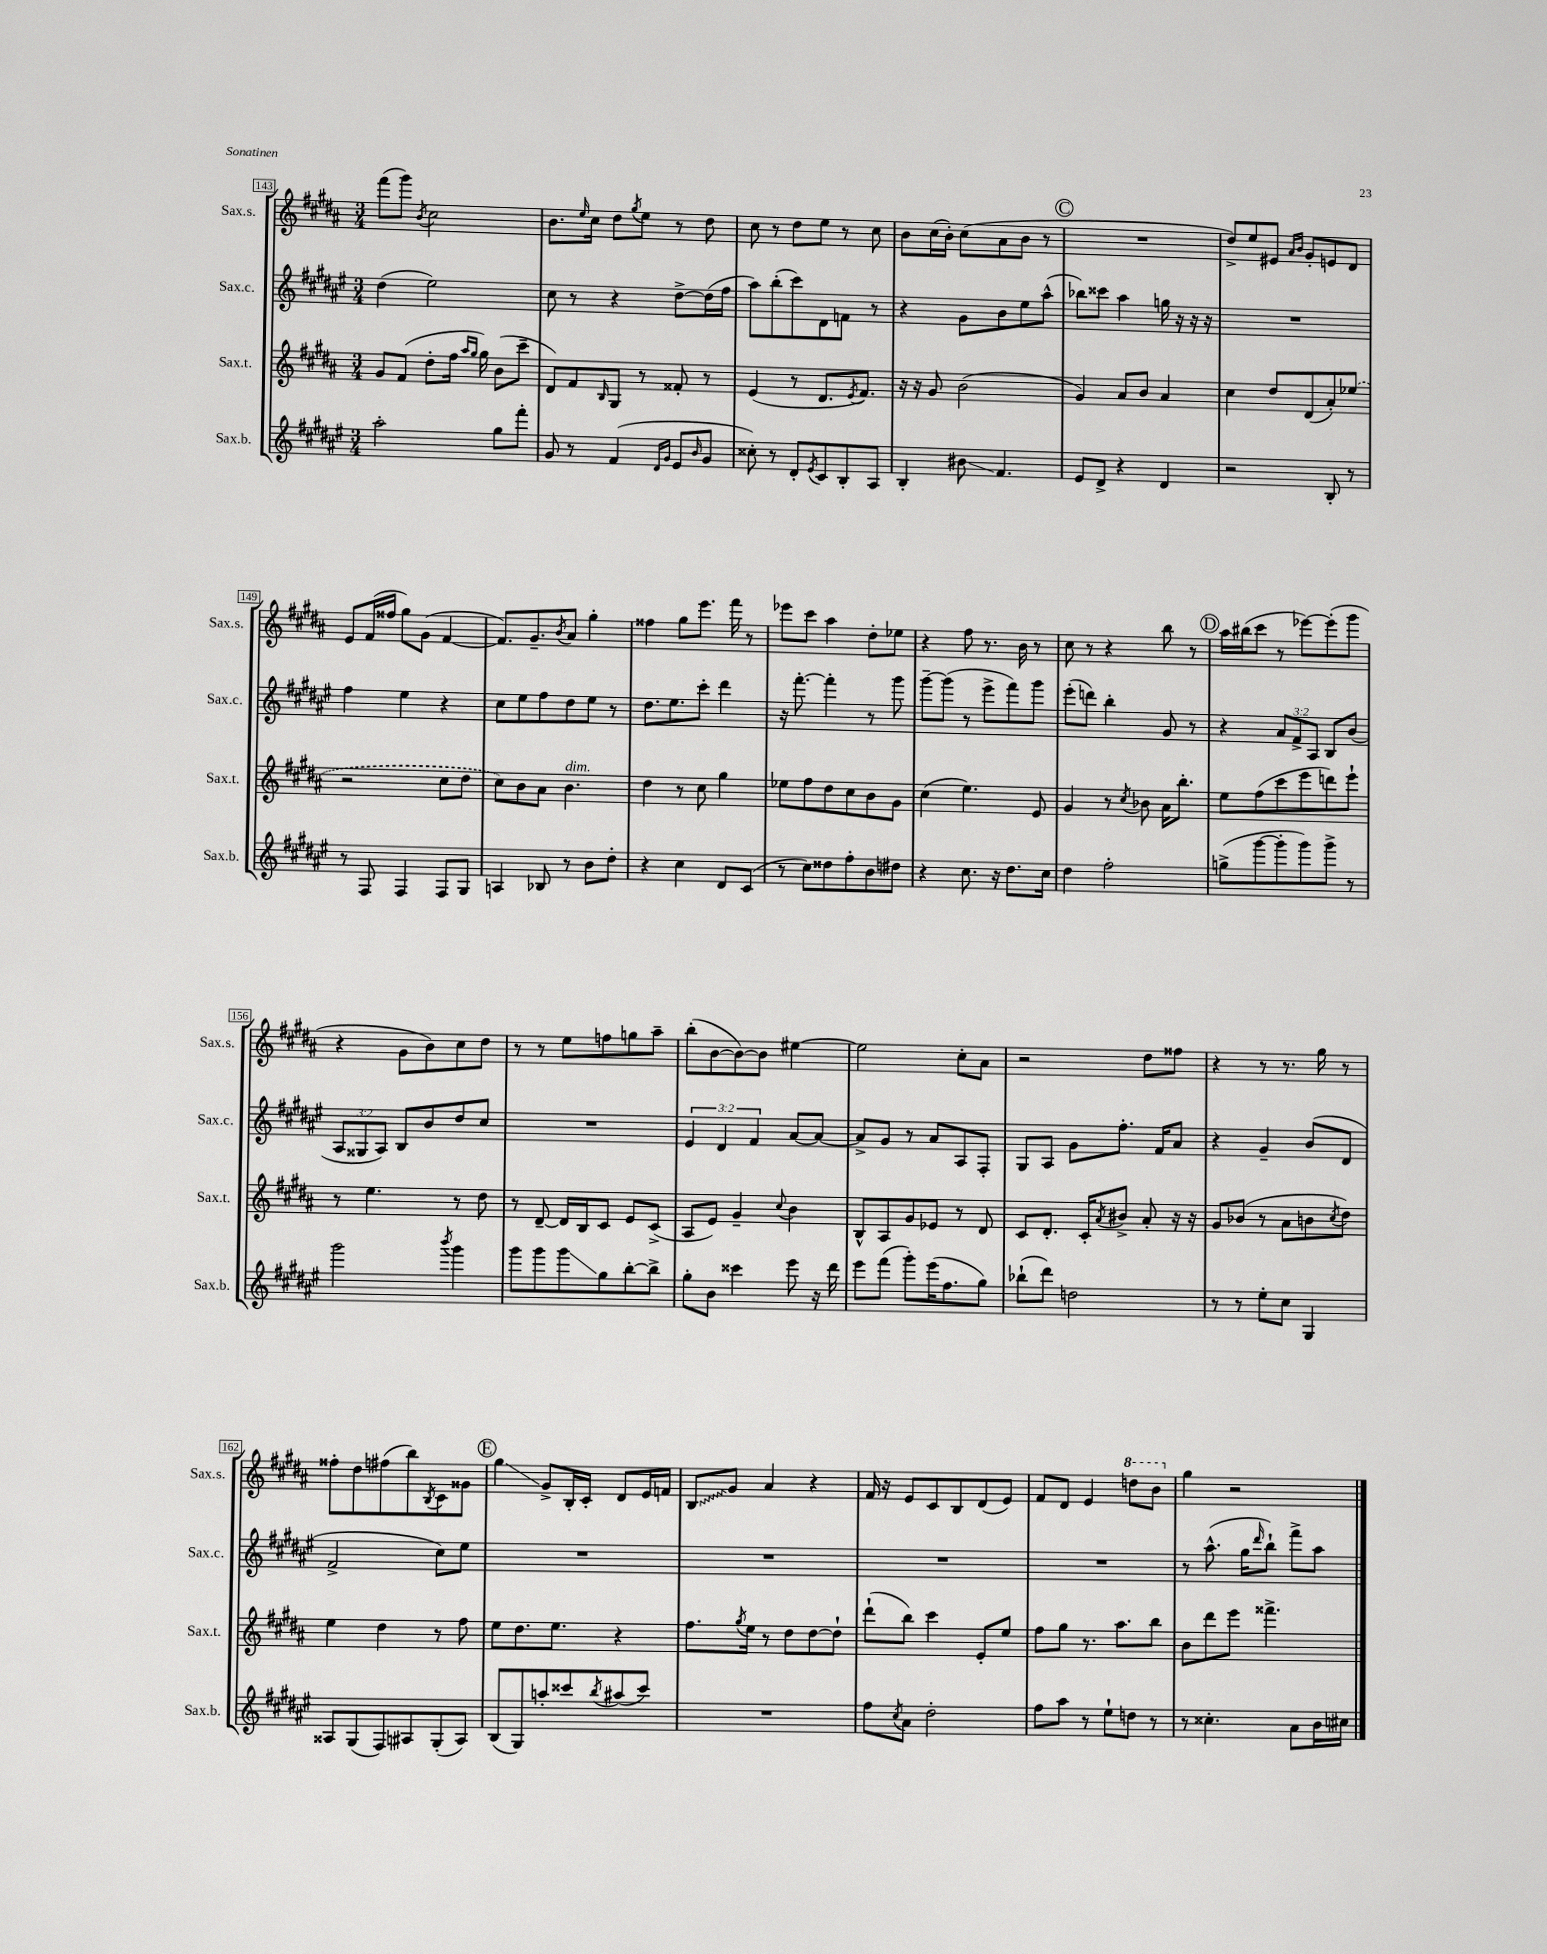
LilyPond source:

<<
\new StaffGroup <<
\new Staff = "s0" \with { instrumentName = "Sax.s." shortInstrumentName = "Sax.s." } {
    \clef treble \key b \major \numericTimeSignature \time 3/4
    fis'''8( gis'''8) \acciaccatura { b'8 } cis''2 |
    b'8. \grace { e''16 } cis''16 dis''8 \acciaccatura { gis''8 } e''8 r8 dis''8 |
    cis''8 r8 dis''8 e''8 r8 cis''8 |
    b'8 cis''16( b'16-.) cis''8( ais'8 b'8 r8 |
    \mark \markup { \circle "C" } R2. |
    dis''8->) e''8 eis'8 \grace { ais'16 b'16 } gis'8-. e'8 dis'8 |
    e'8 fis'16( fisis''16 gis''8) gis'8( fis'4~ |
    fis'8.) gis'8.-- \acciaccatura { b'8 } ais'8 gis''4-. |
    fisis''4 gis''8 e'''8. fis'''16 r8 |
    ees'''8 cis'''8 ais''4 dis''8-. ees''8 |
    r4 fis''8 r8. b'16 r8 |
    cis''8 r8 r4 b''8 r8 |
    \mark \markup { \circle "D" } ais''16 bis''16( cis'''8 r8 ees'''8~) ees'''8-.( gis'''8 |
    r4 gis'8 b'8) cis''8 dis''8 |
    r8 r8 e''8 f''8 g''8 ais''8-- |
    b''8-.( b'8~ b'8~) b'8 eis''4~ |
    eis''2 cis''8-. ais'8 |
    r2 dis''8 fisis''8 |
    r4 r8 r8. gis''16 r8 |
    fisis''8-. dis''8 fis''8( b''8) \acciaccatura { b8 } cis'8 gisis'8 |
    \mark \markup { \circle "E" } gis''4\glissando gis'8-> b16-. cis'16-. dis'8 e'16 f'16 |
    \once \override Glissando.style = #'zigzag b8\glissando gis'8 ais'4 r4 |
    fis'16 r16 e'8 cis'8 b8 dis'8( e'8) |
    fis'8 dis'8 e'4 \ottava #1 d'''8 b''8 \ottava #0 |
    gis''4 r2 \bar "|." |
}
\new Staff = "s1" \with { instrumentName = "Sax.c." shortInstrumentName = "Sax.c." } {
    \clef treble \key fis \major \numericTimeSignature \time 3/4 \override Staff.TupletNumber.text = #tuplet-number::calc-fraction-text
    dis''4( eis''2) |
    cis''8 r8 r4 dis''8~-> dis''16( fis''16 |
    ais''8) b''8-.( cis'''8) dis'8 f'8 r8 |
    r4 gis'8 b'8 eis''8 ais''8-^( |
    \mark \markup { \circle "C" } bes''8) cisis'''8 ais''4 g''16 r16 r16 r16 |
    R2. |
    fis''4 eis''4 r4 |
    cis''8 eis''8 fis''8 dis''8 eis''8 r8 |
    dis''8. eis''8. cis'''8-. dis'''4 |
    r16 fis'''8.~-. fis'''4-. r8 gis'''8 |
    gis'''8~-- gis'''8( r8 eis'''8-> fis'''8) gis'''8 |
    eis'''8-.( d'''8) b''4-. gis'8 r8 |
    \mark \markup { \circle "D" } r4 \tuplet 3/2 { ais'8 fis'8-> ais8 } b8 b'8( |
    \tuplet 3/2 { ais8 gisis8 ais8) } b8 b'8 dis''8 cis''8 |
    R2. |
    \tuplet 3/2 { eis'4 dis'4 fis'4 } ais'8~ ais'8~ |
    ais'8-> gis'8 r8 ais'8 ais8 fis8-. |
    gis8 ais8 gis'8 fis''8.-. fis'16 ais'8 |
    r4 gis'4-- b'8( dis'8 |
    fis'2-> cis''8) eis''8 |
    \mark \markup { \circle "E" } R2. |
    R2. |
    R2. |
    R2. |
    r8 ais''8.-^( gis''16 \grace { dis'''16 } b''8-!) fis'''8-> ais''8 \bar "|." |
}
\new Staff = "s2" \with { instrumentName = "Sax.t." shortInstrumentName = "Sax.t." } {
    \clef treble \key b \major \numericTimeSignature \time 3/4
    gis'8 fis'8( dis''8-. fis''16 \grace { ais''16 gis''16 } gis''16) b'8( cis'''8-- |
    dis'8) fis'8 \grace { b16 } gis8 r8 fisis'8-. r8 |
    e'4( r8 dis'8. \acciaccatura { e'8 } fis'8.) |
    r16 r16 gis'8 b'2( |
    \mark \markup { \circle "C" } gis'4) ais'8 b'8 ais'4 |
    cis''4 dis''8 dis'8( ais'8-.) \once \slurDashed ees''8( |
    r2 cis''8 dis''8 |
    cis''8) b'8 ais'8 b'4.^\markup { \italic "dim." } |
    dis''4 r8 cis''8 gis''4 |
    ees''8 fis''8 dis''8 cis''8 b'8 gis'8 |
    cis''4( e''4.) e'8 |
    gis'4 r8 \acciaccatura { cis''8 } bes'8 ais'16 b''8.-. |
    \mark \markup { \circle "D" } e''8 fis''8( cis'''8 e'''8 d'''8) e'''8-! |
    r8 e''4. r8 dis''8 |
    r8 dis'8~-- dis'16 b16 cis'8 e'8 cis'8->( |
    ais8 e'8) gis'4-- \appoggiatura { cis''8 } b'4 |
    b8-^ ais8 gis'8 ees'8 r8 dis'8 |
    cis'8 dis'8.-. cis'16-. \acciaccatura { ais'8 } bis'8-> ais'8-. r16 r16 |
    gis'8 bes'8( r8 ais'8 b'8 \acciaccatura { cis''8 } dis''8) |
    e''4 dis''4 r8 fis''8 |
    \mark \markup { \circle "E" } e''8 dis''8. e''8. r4 |
    fis''8. \acciaccatura { gis''8 } e''16 r8 dis''8 dis''8~ dis''8-! |
    dis'''8-!( b''8) cis'''4 e'8-. e''8 |
    fis''8 gis''8 r8. ais''8. b''8 |
    b'8 dis'''8 e'''8 fisis'''4.-> \bar "|." |
}
\new Staff = "s3" \with { instrumentName = "Sax.b." shortInstrumentName = "Sax.b." } {
    \clef treble \key fis \major \numericTimeSignature \time 3/4
    ais''2-. gis''8 fis'''8-. |
    gis'8 r8 fis'4( \grace { dis'16 gis'16 } eis'8 \grace { b'16 } gis'8 |
    cisis''8-.) r8 dis'8-. \acciaccatura { eis'8 } cis'8 b8-. ais8 |
    b4-. bis'8\glissando fis'4. |
    \mark \markup { \circle "C" } eis'8 dis'8-> r4 dis'4 |
    r2 b8-. r8 |
    r8 fis8 fis4 fis8 gis8 |
    a4 bes8 r8 b'8 dis''8-. |
    r4 cis''4 dis'8 cis'8( |
    r8 cis''8) disis''8 fis''8-. b'8 dis''8 |
    r4 cis''8. r16 dis''8. cis''16 |
    dis''4 fis''2-. |
    \mark \markup { \circle "D" } g''8->( gis'''8~ gis'''8-. gis'''8) gis'''8-> r8 |
    gis'''2 \acciaccatura { b'''8 } gis'''4 |
    gis'''8 gis'''8 gis'''8\glissando gis''8 b''8~-. b''8-> |
    gis''8-. b'8 cisis'''4 eis'''8 r16 dis'''16 |
    eis'''8 fis'''8( gis'''8-.) eis'''16( fis''8. gis''8) |
    bes''8-!( dis'''8) d''2 |
    r8 r8 eis''8-. cis''8 gis4 |
    aisis8 gis8( fis8) ais8 gis8-.( ais8) |
    \mark \markup { \circle "E" } b8( gis8) a''8-. cisis'''8 \acciaccatura { b''8 } ais''8( cisis'''8) |
    R2. |
    fis''8 \acciaccatura { cis''8 } ais'8 dis''2-. |
    fis''8 ais''8 r8 eis''8-! d''8 r8 |
    r8 cisis''4.-. ais'8 b'16 cis''16 \bar "|." |
}
>>
>>
\layout { \context { \Score currentBarNumber = #143 \override BarNumber.stencil = #(make-stencil-boxer 0.1 0.3 ly:text-interface::print) } }
